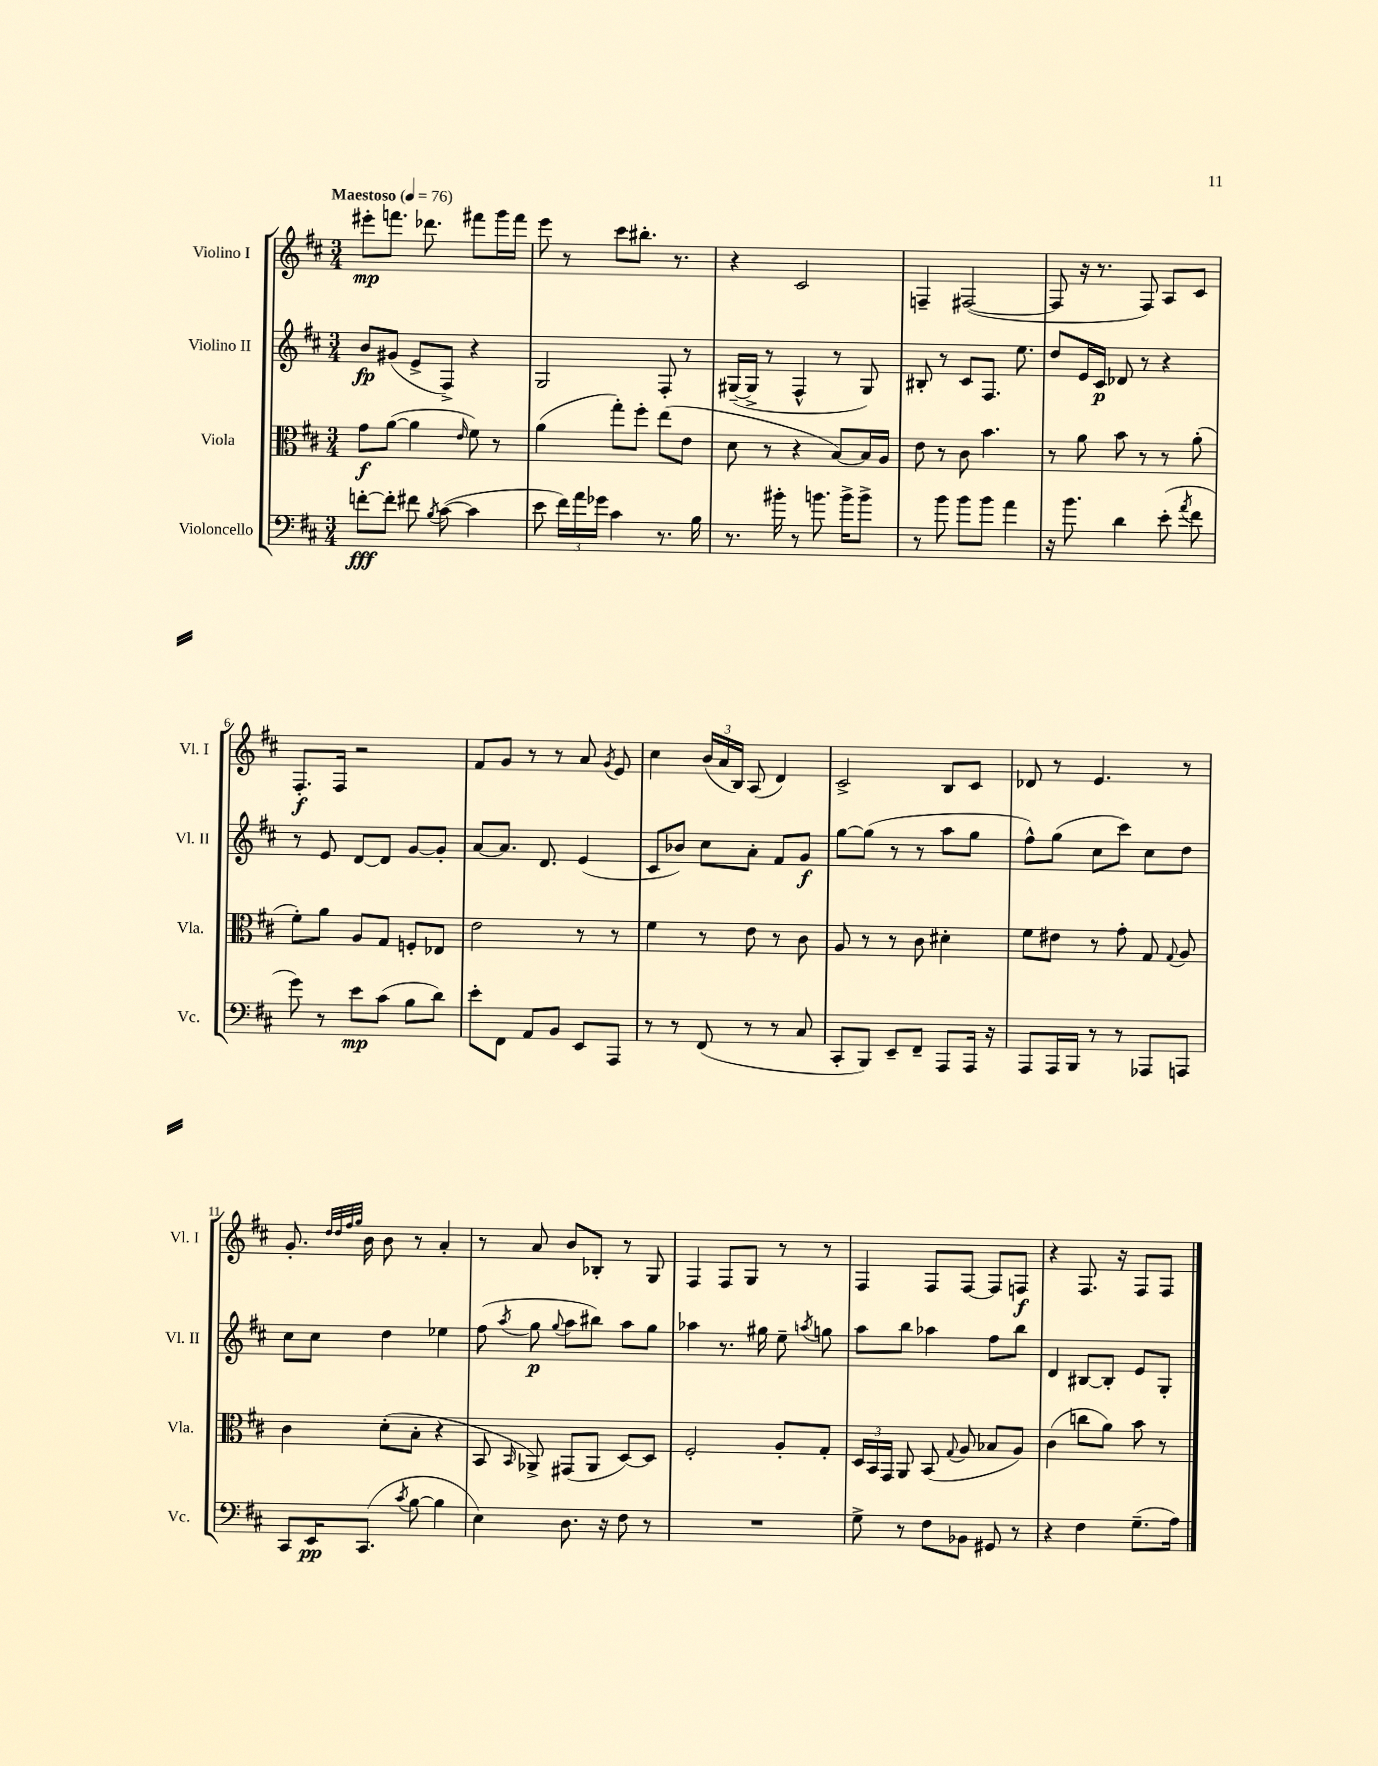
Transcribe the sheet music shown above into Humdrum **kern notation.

**kern	**kern	**kern	**kern
*staff4	*staff3	*staff2	*staff1
*clefF4	*clefC3	*clefG2	*clefG2
*k[f#c#]	*k[f#c#]	*k[f#c#]	*k[f#c#]
*M3/4	*M3/4	*M3/4	*M3/4
*MM76	*MM76	*MM76	*MM76
[8f'	8g	8b	8eee#'
8f']	([8a	(8g#	8.fff
8f#	4a]	8e^	.
.	.	.	8.ddd-
8qB	.	.	.
([8c#	.	8F#^)	.
.	16qqe	.	.
4c#]	8f#)	4r	8fff#
.	8r	.	16ggg
.	.	.	16fff#
=	=	=	=
8e	(4a	2G	8eee
24f#)	.	.	8r
24a	.	.	.
24g-	.	.	.
4c#	8gg')	.	8ccc#
.	8ff#'	.	8.bb#'
8.r	(8ee	8F#'	.
.	.	.	8.r
.	8e	8r	.
16B	.	.	.
=	=	=	=
8.r	8d	([16G#~	4r
.	.	16G#^]	.
.	8r	8r	.
16b#'	.	.	.
8r	4r	4F#^^	2c#
8.b	.	.	.
.	[8B)	8r	.
16b^	.	.	.
8b^	16B]	8G#)	.
.	16A	.	.
=	=	=	=
8r	8e	8B#'	4F~
8b	8r	8r	.
8b	8c#	8c#	([2F#
8b	4.b	8.F#	.
4a	.	.	.
.	.	8.ee	.
=	=	=	=
16r	8r	8dd	8F#]
8.b	.	.	.
.	8a	16e	16r
.	.	16c#	8.r
4d	8b	8d-	.
.	8r	8r	8F#)
(8e'	8r	4r	8A
8qa	.	.	.
8f#	(8a'	.	8c#
=	=	=	=
8g)	8f#')	8r	8.F#'
8r	8a	8e	.
.	.	.	16F#
8e	8A	[8d	2r
(8c#	8G	8d]	.
8B	8F'	[8g	.
8d)	8E-	8g']	.
=	=	=	=
8e'	2e	[8a	8f#
8FF#	.	8.a]	8g
8AA	.	.	8r
.	.	8.d	.
8BB	.	.	8r
8EE	8r	(4e	8a
.	.	.	8qg
8AAA	8r	.	8e
=	=	=	=
8r	4f#	8c#	4cc#
8r	.	8b-)	.
(8FF#	8r	8cc#	(24b
.	.	.	24a
.	.	.	24B)
8r	8e	8a'	(8A
8r	8r	8f#	4d)
8C#	8c#	8g	.
=	=	=	=
8CC#'	8A	[8gg	2c#^
8BBB)	8r	(8gg]	.
8EE~	8r	8r	.
8FF#~	8c#	8r	.
8AAA	4d#'	8aa	8B
16AAA	.	8gg	8c#
16r	.	.	.
=	=	=	=
8AAA	8f#	8ff#^^)	8d-
16AAA	8e#	(8gg	8r
16BBB	.	.	.
8r	8r	8cc#	4.e
8r	8g'	8ccc#)	.
8AAA-	8G	8cc#	.
.	8qqG	.	.
8AAA	8A	8dd	8r
=	=	=	=
8CC#	4c#	8cc#	8.g'
16EE	.	8cc#	.
.	.	.	32qqdd
.	.	.	32qqdd
.	.	.	32qqff#
.	.	.	32qqgg
(8.CC#	.	.	16b
.	(8d'	4dd	8b
8qc#	.	.	.
[8B	8B'	.	8r
4B]	4r	4ee-	4a'
=	=	=	=
4E)	8BB	(8ff#	8r
.	16qqBB	8qaa	.
.	8AA-^)	8gg	8a
.	.	8qqgg	.
8.D	(8GG#	8aa	8b
.	8AA-	8bb#)	8B-'
16r	.	.	.
8F#	[8D)	8aa	8r
8r	8D]	8gg	8G
=	=	=	=
2.r	2F#'	4aa-	4F#
.	.	8.r	8F#
.	.	.	8G
.	.	16gg#	.
.	8A'	8ee~	8r
.	.	8qaa	.
.	8G'	8gg	8r
=	=	=	=
8G^	24D	8aa	4F#
.	24BB	.	.
.	24GG	.	.
8r	8AA	8bb	.
8F#	(8BB	4aa-	8F#
.	8qqG	.	.
8BB-	8A	.	[8F#
8GG#	8B-	8ff#	8F#]
8r	8A)	8bb	8F
=	=	=	=
4r	(4c#	4d	4r
4F#	8cc	[8B#	8.F#
.	8a)	8B#']	.
.	.	.	16r
(8.G~	8b	8e	8F#
.	8r	8G'	8F#
16A)	.	.	.
==	==	==	==
*-	*-	*-	*-
